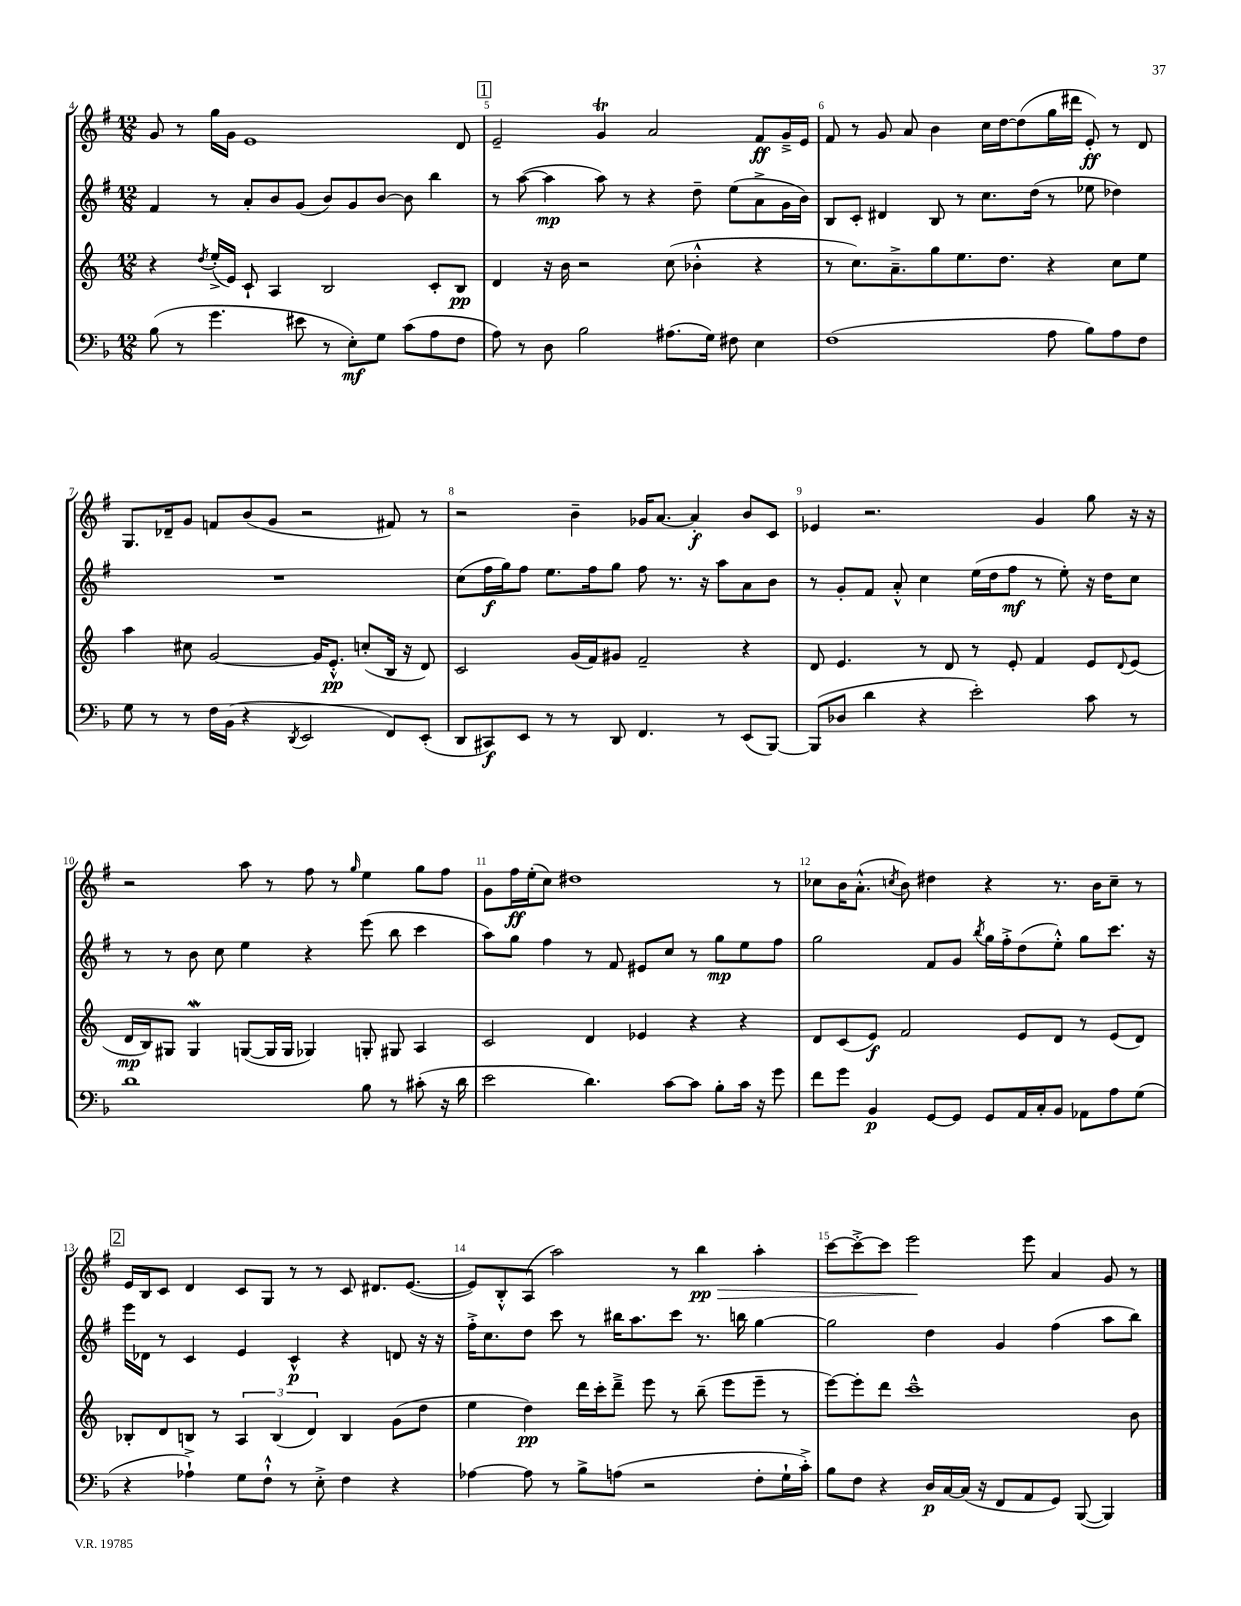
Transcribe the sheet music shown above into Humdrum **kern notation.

**kern	**kern	**kern	**kern
*staff4	*staff3	*staff2	*staff1
*clefF4	*clefG2	*clefG2	*clefG2
*k[b-]	*k[]	*k[f#]	*k[f#]
*M12/8	*M12/8	*M12/8	*M12/8
(8B-\	4r	4f#/	8g/
8r	.	.	8r
.	8qdd/	.	.
4.g\	(16ee'^/LL	8r	16gg\LL
.	16e/JJ)	.	16g\JJ
.	8c`/	8a'/L	1e
.	4A/	8b/	.
8e#\	.	(8g/J	.
8r	2B/	8b/L)	.
8E'\L)	.	8g/	.
8G\J	.	[8b/J	.
(8c\L	.	8b\]	.
8A\	8c'/L	4bb\	.
8F\J	8B/J	.	8d/
=	=	=	=
8A\)	4d/	8r	2e~/
8r	.	([8aa\	.
8D\	16r	4aa\]	.
.	16b\	.	.
2B-\	2r	.	.
.	.	8aa\)	4g/
.	.	8r	.
.	.	4r	2a/
(8.A#\L	(8cc\	.	.
.	4b-'^^\	8dd~\	.
16G\Jk)	.	.	.
8F#\	.	(8ee\L	.
4E\	4r	8a^\	8f#/L
.	.	16g\L	16g~^/L
.	.	16b\JJ)	16e/JJ
=	=	=	=
(1F	8r	8B/L	8f#/
.	8.cc\L)	8c'/J	8r
.	.	4d#/	8g/
.	8.a~^\	.	.
.	.	.	8a/
.	8gg\	8B/	4b\
.	8.ee\	8r	.
.	.	8.cc\L	16cc\LL
.	8.dd\J	.	[16dd\J
.	.	.	(8dd\]
.	.	(16dd\Jk	.
8A\	4r	8r	16gg\L
.	.	.	16ddd#\JJ
8B-\L)	.	8ee-\	8e'/)
8A\	8cc\L	4dd-\)	8r
8F\J	8ee\J	.	8d/
=	=	=	=
8G\	4aa\	1.r	8.G/L
8r	.	.	.
.	.	.	16d-~/k
8r	8cc#\	.	8g/J
16F\LL	[2g/	.	8f/L
(16BB-\JJ	.	.	.
4r	.	.	(8b/
.	.	.	8g/J
8qDD/	.	.	.
2EE/	.	.	2r
.	16g/]LK	.	.
.	8.e'^^/J	.	.
.	(8cc'/L	.	.
8FF/L)	16B/Jk	.	8f#/)
.	16r	.	.
(8EE'/J	8d/)	.	8r
=	=	=	=
8DD/L	2c/	(8cc\L	2r
8CC#/)	.	16ff#\L	.
.	.	16gg\J)	.
8EE/J	.	8ff#\J	.
8r	.	8.ee\L	.
8r	(16g/LL	.	4b~\
.	16f/J)	16ff#\k	.
8DD/	8g#/J	8gg\J	.
4.FF/	2f~/	8ff#\	16g-/LK
.	.	.	[8.a/J
.	.	8.r	.
.	.	.	4a'/]
.	.	16r	.
8r	.	8aa\L	.
(8EE/L	4r	8a\	8b/L
[8BBB-/J)	.	8b\J	8c/J
=	=	=	=
(8BBB-/]L	8d/	8r	4e-/
8D-/J	4.e/	8g'/L	.
4d\	.	8f#/J	2.r
.	.	8a'^^/	.
4r	8r	4cc\	.
.	8d/	.	.
2e'\)	8r	(16ee\LL	.
.	.	16dd\J	.
.	8e'/	8ff#\J	.
.	4f/	8r	4g/
.	.	8ee'\)	.
8c\	8e/L	16r	8gg\
.	.	16dd\LK	.
.	8qqd/	.	.
8r	(8e/J	8cc\J	16r
.	.	.	16r
=	=	=	=
1d	16d/LL	8r	2r
.	16B/J)	.	.
.	8G#/J	8r	.
.	4G#/	8b\	.
.	.	8cc\	.
.	([8G/L	4ee\	8aa\
.	16G/]L	.	8r
.	16G/JJ	.	.
.	4G-/)	4r	8ff#\
.	.	.	8r
.	.	.	16qqgg/
8B-\	8G'/	(8eee\	4ee\
8r	8G#/	8bb\	.
(8c#'\	4A/	4ccc\	8gg\L
16r	.	.	8ff#\J
16d\	.	.	.
=	=	=	=
2e\	2c/	8aa\L)	8g\L
.	.	8gg\J	16ff#\L
.	.	.	(16ee'\J
.	.	4ff#\	8cc\J)
.	.	.	1dd#
4.d\)	4d/	8r	.
.	.	8f#/	.
.	4e-/	8e#/L	.
[8c\L	.	8cc/J	.
8c\]J	4r	8r	.
8B-'\L	.	8gg\L	.
16c\Jk	4r	8ee\	.
16r	.	.	.
8g\	.	8ff#\J	8r
=	=	=	=
8f\L	8d/L	2gg\	8cc-\L
8g\J	(8c/	.	16b\K
.	.	.	(8.a'^^\J
4BB-/	8e/J)	.	.
.	.	.	8qcc/
.	2f/	.	8b\)
[8GG/L	.	8f#/L	4dd#\
8GG/]J	.	8g/J	.
.	.	8qbb/	.
8GG/L	.	16gg\LL	4r
.	.	16ff#'^\J	.
16AA/L	8e/L	(8dd\	.
16C'/J	.	.	.
8BB-/J	8d/J	8ee'^^\J)	8.r
8AA-\L	8r	8gg\L	.
.	.	.	16b\LK
8A\	(8e/L	8.ccc\J	8cc~\J
(8G\J	8d/J)	.	8r
.	.	16r	.
=	=	=	=
4r	8B-'/L	16eee\LL	16e/LL
.	.	16d-\JJ	16B/J
.	8d/	8r	8c/J
4A-`^\)	8B/J	4c/	4d/
.	8r	.	.
8G\L	6A/	4e/	8c/L
8F`^^\J	.	.	8G/J
.	(6B/	.	.
8r	.	4c^^/	8r
.	6d/)	.	.
8E'^\	.	.	8r
4F\	4B/	4r	8c/
.	.	.	8.d#/L
4r	(8g\L	8d/	.
.	.	.	([8.e/J
.	8dd\J	16r	.
.	.	16r	.
=	=	=	=
[4A-\	4ee\	16ff#'^\LK	8e/]L)
.	.	8.cc\	.
.	.	.	8B'^^/
8A-\]	4dd\)	8dd\J	(8A/J
8r	.	8ccc\	2aa\)
8B-^\L	16ddd\LL	8r	.
.	16ccc'\J	.	.
(8A\J	8ddd~^\J	16bb#\LK	.
.	.	8.aa\	.
2r	8eee\	.	.
.	8r	8ccc\J	8r
.	(8bb~\	8.r	4bb\
.	8eee\L	.	.
.	.	16bb\	.
8F'\L	8eee~\J	[4gg\	4aa'\
16G`\L	8r	.	.
16c'^\JJ)	.	.	.
=	=	=	=
8B-\L	[8eee\L)	2gg\]	[8ccc\L
8F\J	8eee'\]	.	8ccc'^\_
4r	8ddd\J	.	8ccc\]J
.	1ccc~^^	.	2eee\
16D/LL	.	4dd\	.
[16C/	.	.	.
(16C/]JJ	.	.	.
16r	.	.	.
8FF/L	.	4g/	.
8AA/	.	.	8eee\
8GG/J)	.	(4ff#\	4a/
([8BBB-/	.	.	.
4BBB-/])	.	8aa\L	8g/
.	8b\	8bb\J)	8r
==	==	==	==
*-	*-	*-	*-
